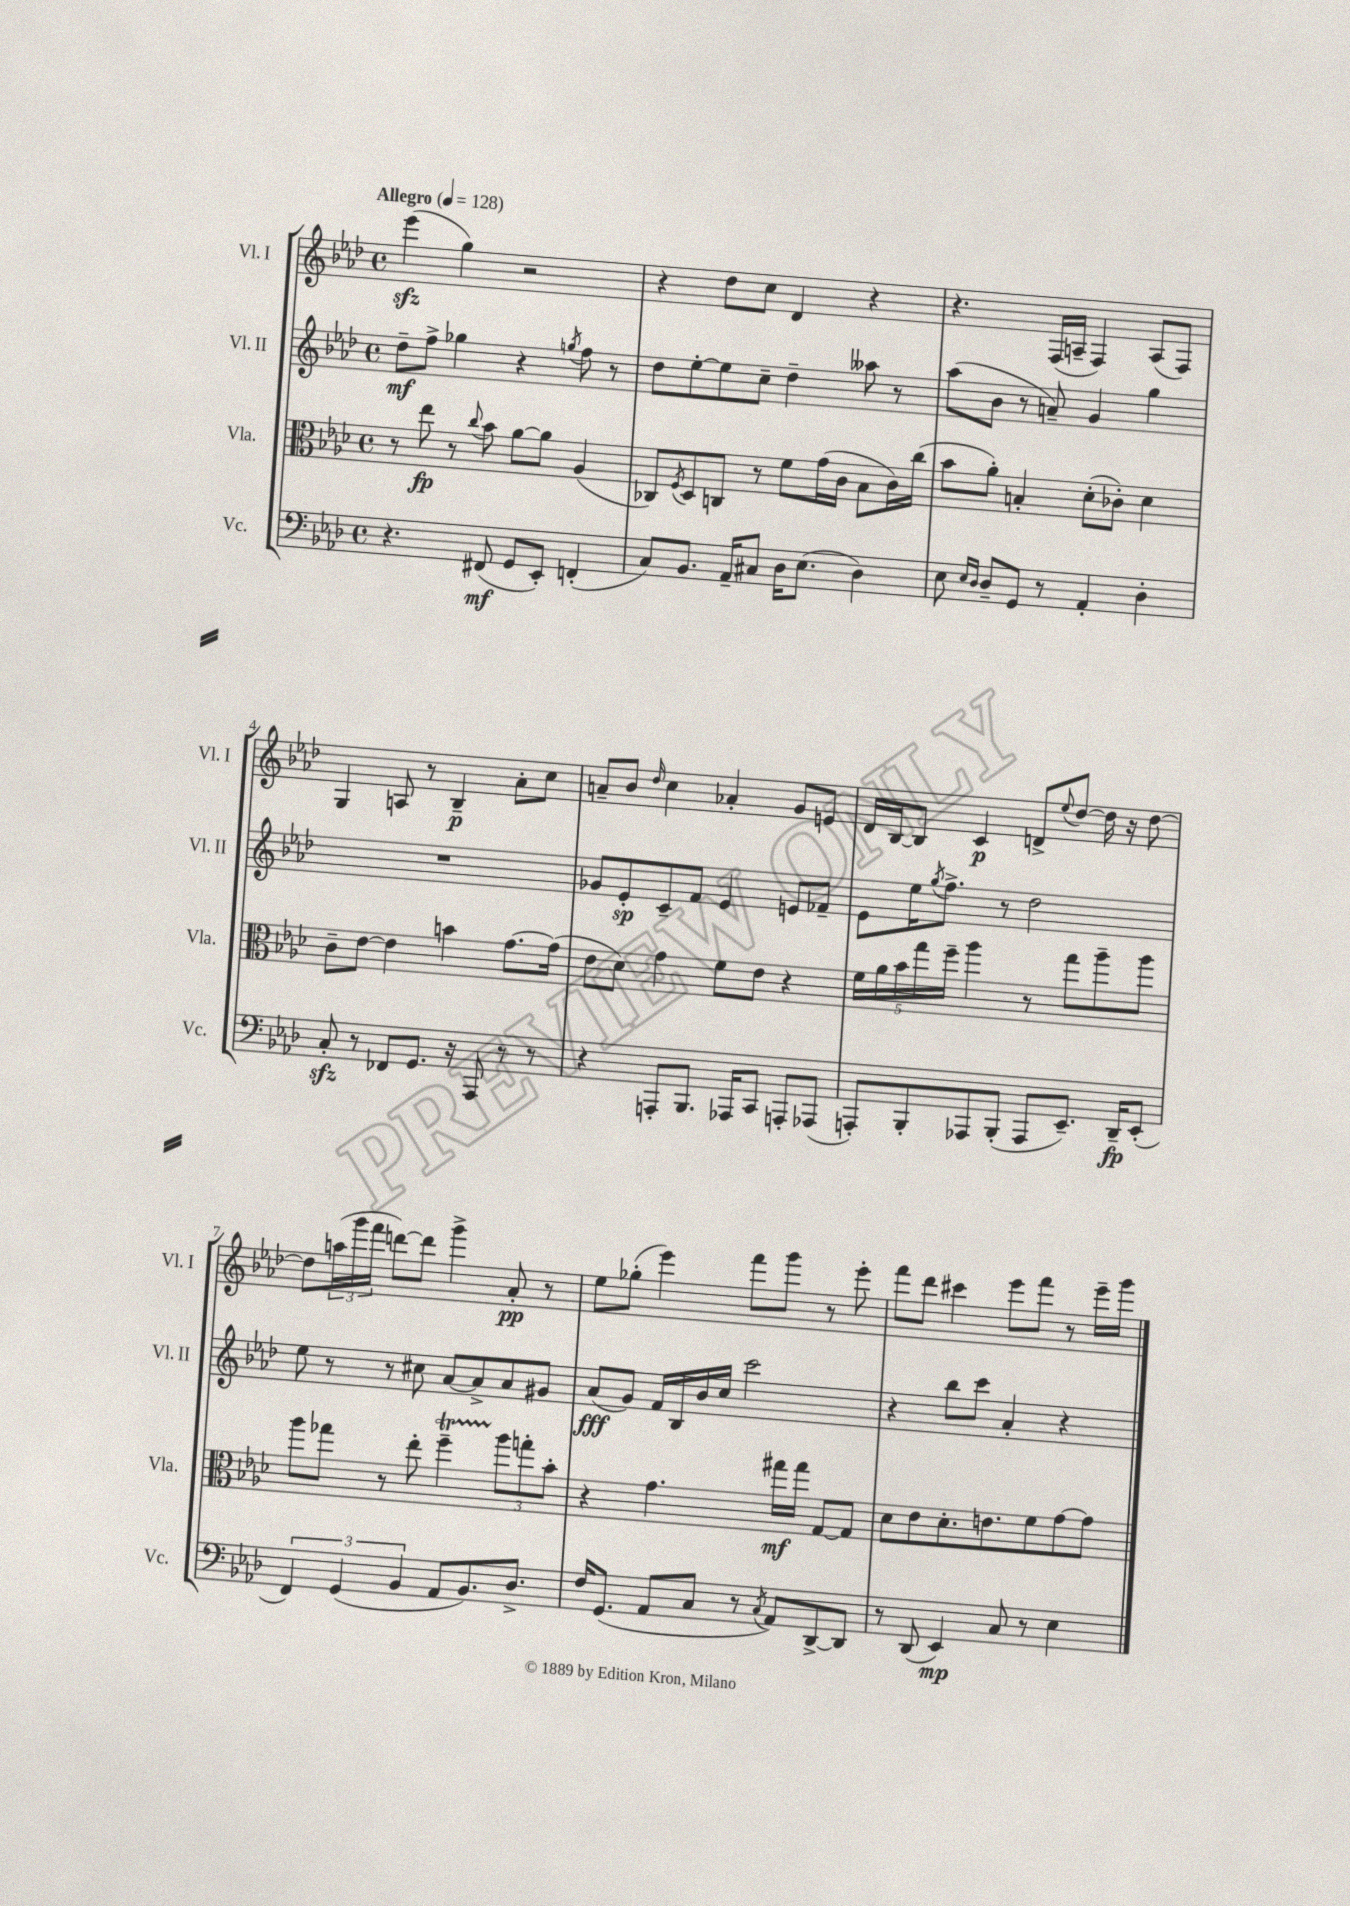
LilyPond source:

<<
\new StaffGroup <<
\new Staff = "s0" \with { instrumentName = "Vl. I" shortInstrumentName = "Vl. I" } {
    \clef treble \key aes \major \defaultTimeSignature \time 4/4 \tempo "Allegro" 4 = 128
    ees'''4\sfz( g''4) r2 |
    r4 des''8 c''8 des'4 r4 |
    r4. f16( a16-- f4) a8( f8) |
    g4 a8 r8 bes4--\p aes'8-. c''8 |
    a'8-- bes'8 \grace { des''16 } c''4 aes'4-. g'8 e'8 |
    des'16 bes16~ bes8 c'4\p d'8-> \appoggiatura { ees''8 } des''8~ des''16 r16 des''8~ |
    des''8 \tuplet 3/2 { a''16( g'''16 f'''16 } d'''8~) d'''8 g'''4-> aes'8-.\pp r8 |
    ees''8 ges''8-.( ees'''4) f'''8 g'''8 r8 ees'''8-. |
    f'''8 des'''8 cis'''4 ees'''8 f'''8 r8 ees'''16-- g'''16 \bar "|." |
}
\new Staff = "s1" \with { instrumentName = "Vl. II" shortInstrumentName = "Vl. II" } {
    \clef treble \key aes \major \defaultTimeSignature \time 4/4
    des''8--\mf f''8-> ges''4 r4 \acciaccatura { g''8 } f''8 r8 |
    des''8 ees''8~-. ees''8 c''8-- des''4-- aeses''8 r8 |
    aes''8( bes'8 r8 a'8--) g'4 g''4 |
    R1 |
    ges'8 ees'8-.\sp c'8-- f'8 ees'4 e'8 fes'8-- |
    ees'8 ees''16 \acciaccatura { g''8 } f''8.-> r8 des''2 |
    ees''8 r8 r8 cis''8 aes'8~ aes'8-> aes'8 gis'8 |
    aes'8\fff( g'8) f'16 bes16 bes'16 c''16 c'''2 |
    r4 bes''8 c'''8 aes'4-. r4 \bar "|." |
}
\new Staff = "s2" \with { instrumentName = "Vla." shortInstrumentName = "Vla." } {
    \clef alto \key aes \major \defaultTimeSignature \time 4/4
    r8 ees''8\fp r8 \appoggiatura { c''8 } bes'8 aes'8~ aes'8 aes4( |
    ces8) \acciaccatura { f8 } des8 c8 r8 f'8 g'16( c'16 bes8 c'16) c''16( |
    bes'8 aes'8-.) b4-. des'8-.( ces'8-.) des'4 |
    c'8-- ees'8~ ees'4 b'4 g'8.~ g'16( |
    ees'8 des'8) g'4 f'8 ees'8 r4 |
    \tuplet 5/4 { f'16 aes'16 bes'16 g''16 f''16-- } aes''4 r8 g''8 aes''8-- aes''8 |
    aes''8 ges''8 r8 ees''8-. f''4--\startTrillSpan \tuplet 3/2 { aes''8\stopTrillSpan g''8-. bes'8-. } |
    r4 g'4. gis''16\mf gis''16 g8~ g8 |
    des'8 ees'8 des'8.-. e'8. f'8 g'8~ g'8 \bar "|." |
}
\new Staff = "s3" \with { instrumentName = "Vc." shortInstrumentName = "Vc." } {
    \clef bass \key aes \major \defaultTimeSignature \time 4/4
    r4. fis,8\mf( g,8 ees,8-.) f,4-.( |
    c8) bes,8. aes,16-- cis8 des16 ees8.( des4) |
    ees8 \grace { ees16 des16 } des8-- g,8 r8 aes,4-. des4-. |
    c8-.\sfz r8 fes,8 g,8. r16 aes,,8 r8 r8 |
    r4 a,,8-. bes,,8. aes,,16 c,8 a,,8-. aes,,8( |
    a,,8-.) bes,,8-. aes,,8 bes,,8-.( aes,,8 ees,8.--) des,16--\fp ees,8-.( |
    \tuplet 3/2 { f,4) g,4( bes,4 } aes,8 bes,8.) des8.-> |
    f16 g,8.( aes,8 c8 r8 \acciaccatura { c8 } aes,8) des,8~-> des,8 |
    r8 des,8( ees,4\mp) c8 r8 ees4 \bar "|." |
}
>>
>>
